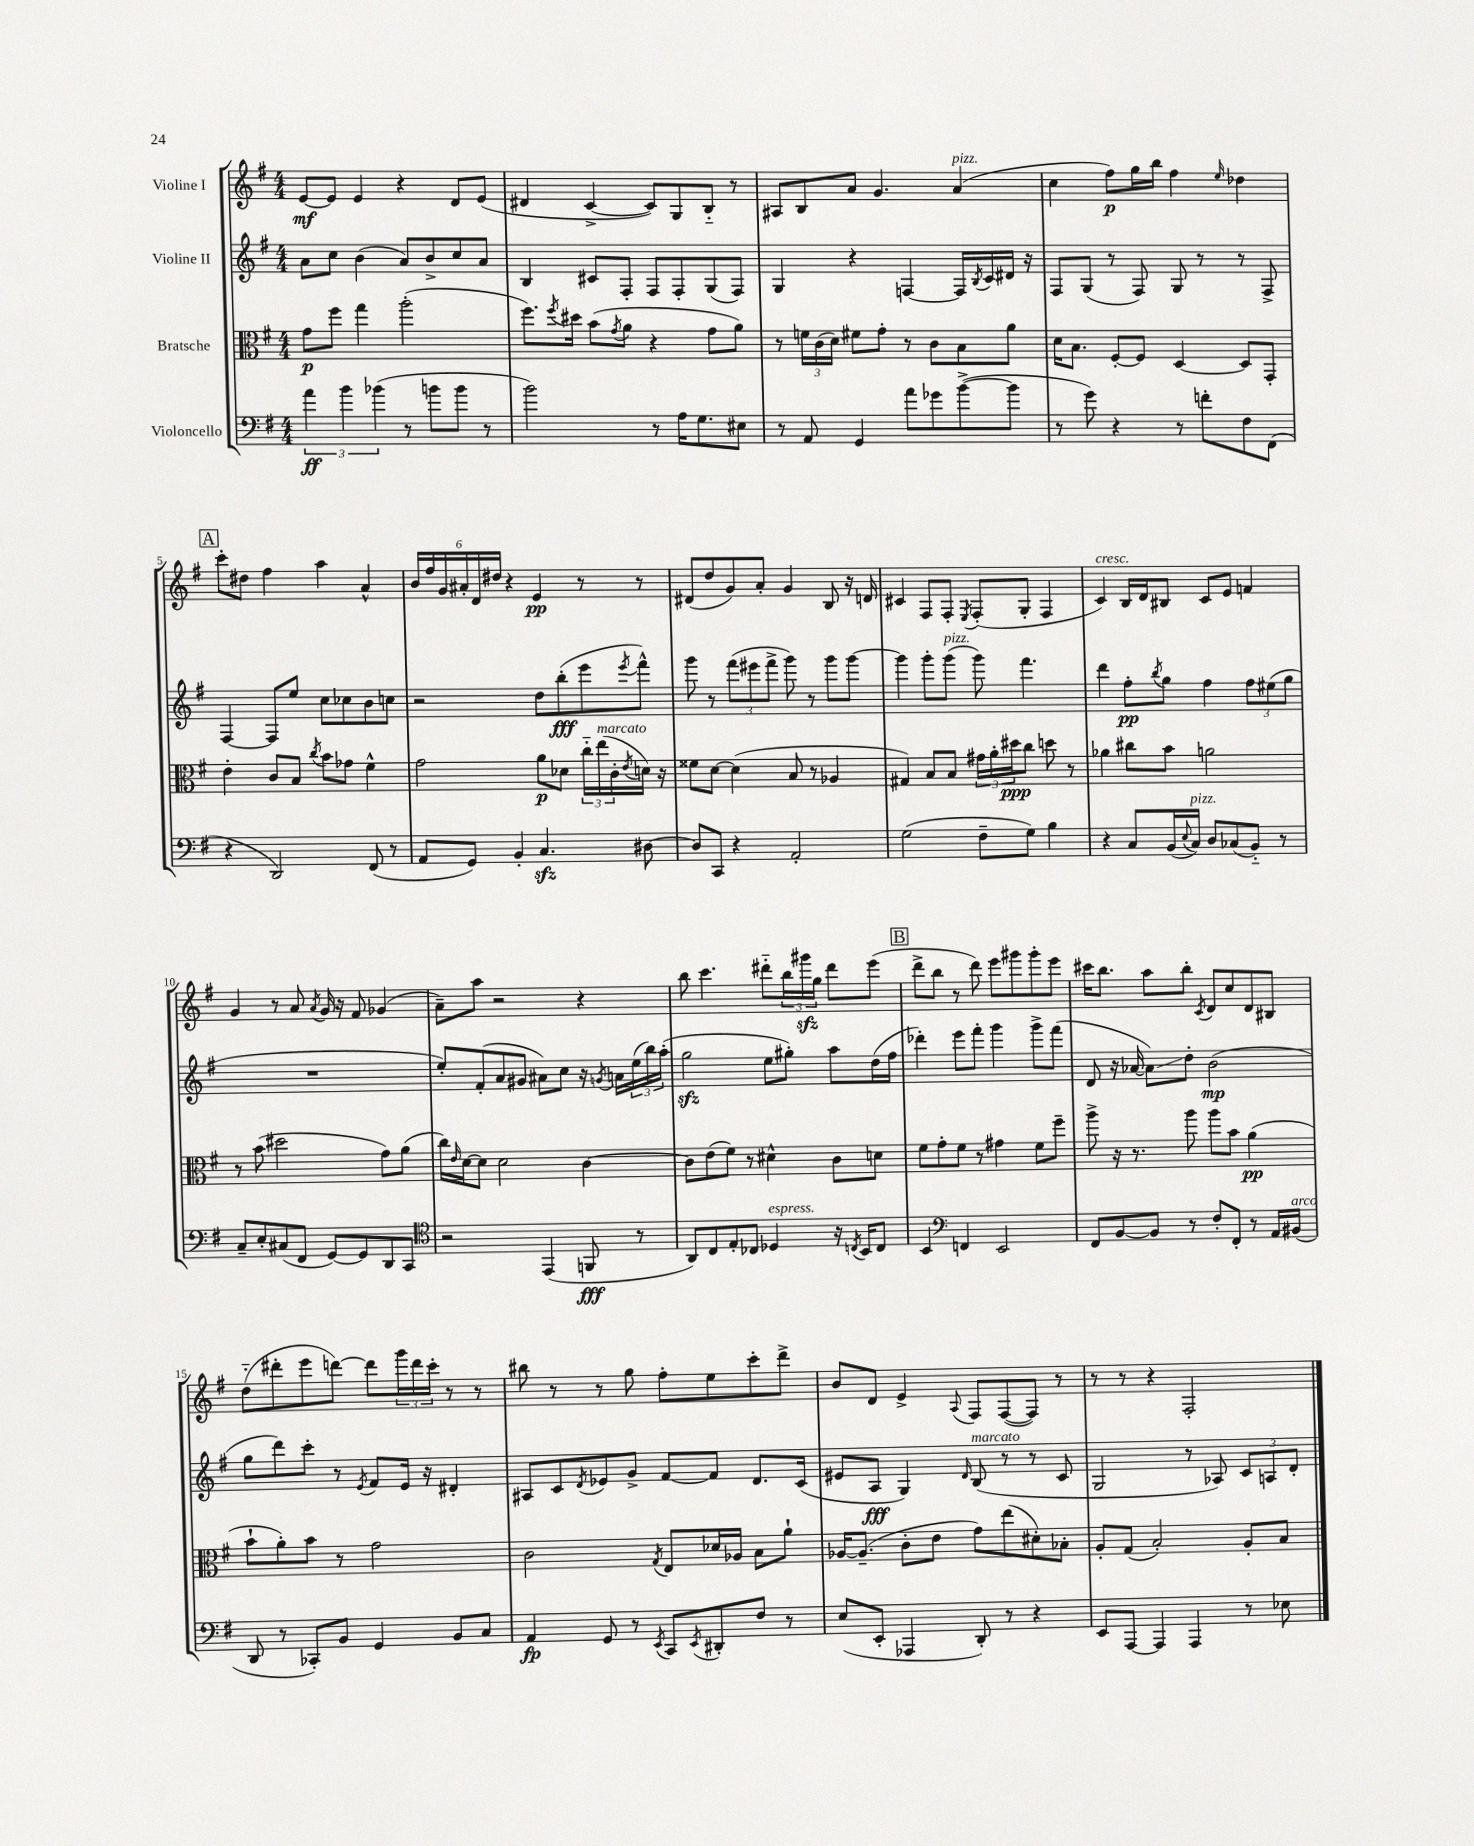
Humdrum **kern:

**kern	**kern	**kern	**kern
*staff4	*staff3	*staff2	*staff1
*clefF4	*clefC3	*clefG2	*clefG2
*k[f#]	*k[f#]	*k[f#]	*k[f#]
*M4/4	*M4/4	*M4/4	*M4/4
6a	8g	8a	[8e
.	8ff#	8cc	8e]
6b	.	.	.
.	4gg	(4b	4e
(6b-	.	.	.
8r	(2aa'	8a)	4r
8b	.	8b^	.
8b	.	8cc	8d
8r	.	8a	(8e
=	=	=	=
2b)	8.ff#)	4B	4d#
.	8qff#	.	.
.	16dd#	.	.
.	(8b	8c#	[4c^
.	8qg	.	.
.	8a	8F#'	.
8r	4r	8F#	8c])
16A	.	8F#'	8G
8.G	.	.	.
.	8g	(8G	8B'~
8E#	8a)	8F#)	8r
=	=	=	=
8r	8r	4G	8A#
8AA	24f	.	8B
.	(24c	.	.
.	24d)	.	.
4GG	8f#	4r	8a
.	8g'	.	4.g
8a	8r	[4F	.
8g-	8c	.	.
([8b^	8B	16F]	(4a
.	.	8qB	.
.	.	16c	.
8b]	8a	16d#	.
.	.	16r	.
=	=	=	=
8r	16d	8F#	4cc
.	8.B	.	.
8g)	.	(8G	.
4r	[8F#'	8r	8ff#)
.	8F#]	8F#)	16gg
.	.	.	16bb
8r	[4D	8G	4ff#
8f'	.	8r	.
.	.	.	16qqee
8F#	8D]	8r	4dd-
(8FF#	8GG'	8F#^	.
=	=	=	=
4r	4e'	[4F#	8ccc'
.	.	.	8dd#
2DD)	8c	8F#]	4ff#
.	8B	8ee	.
.	8qcc	.	.
.	8b	8cc	4aa
.	8g-	8cc-	.
(8FF#	4f#^^	8b	4a^^
8r	.	8cc	.
=	=	=	=
8AA	2g	2r	24b
.	.	.	24ff#
.	.	.	24g
8GG)	.	.	24a#'
.	.	.	24d
.	.	.	24dd#
4BB'	.	.	4r
4.C	8a	8dd	4e
.	8d-	(8bb'	.
.	24cc'~	8eee	8r
.	(24ee	.	.
.	24c'	.	.
.	8qe	8qeee	.
[8D#	16d)	8fff#^^)	8r
.	16r	.	.
=	=	=	=
8D#]	8f##	8ggg	(8d#
8CC	[8d	8r	8dd
4r	(4d]	(12fff#	8g)
.	.	12eee#	.
.	.	.	8a'
.	.	12fff#^	.
2AA'	8B	8ggg)	4g
.	8r	8r	.
.	4A-	8ggg	8B
.	.	[8ggg	16r
.	.	.	16d
=	=	=	=
(2G	4G#)	4ggg]	4c#
.	8B	8ggg'	8F#
.	8B	(8ggg	8F#'
.	.	.	8qE
8F#~	24g#	8ggg)	(8F#'
.	24a'	.	.
.	24dd#	.	.
8G)	8cc	4.fff#	8G'
4B	8dd	.	4F#
.	8r	.	.
=	=	=	=
4r	4a-	4ddd	4c)
8C	8cc#	8ff#'	16B
.	.	.	16d
.	.	8qbb	.
(16BB	8b	8gg	8B#
8qqE	.	.	.
16C)	.	.	.
8D	2a	4ff#	8c
(8C-	.	.	8e
8BB'~)	.	12ff#	4f
.	.	(12ee#	.
8r	.	.	.
.	.	12gg	.
=	=	=	=
8C~	8r	1r	4g
8E'	(8b	.	.
(8C#	2dd#	.	8r
8FF#	.	.	8a
.	.	.	8qa
[8GG)	.	.	16g
.	.	.	16r
8GG]	.	.	8f#
8DD	8g)	.	(4g-
8CC	(8a	.	.
=	=	=	=
*clefC4	*	*	*
2r	16cc)	8ee')	8a~)
.	16qqe	.	.
.	[16d	.	.
.	8d]	(8f#'	8aa
.	2d	8a	2r
.	.	8g#	.
(4EE	.	8a#)	.
.	.	8cc	.
8FF	[4c	16r	4r
.	.	8qg	.
.	.	16a	.
8r	.	(24ee	.
.	.	24bb)	.
.	.	(24aa'	.
=	=	=	=
8AA)	8c]	2gg	8bb
8C	(8e	.	4.ccc
8E'	8f#)	.	.
8C-	8r	.	.
4D-	4d#^^	8ee	8ddd#'~
.	.	8gg#')	24bb
.	.	.	24ggg#
.	.	.	24gg
16r	8c	8aa	8ddd#
8qC	.	.	.
16BB	.	.	.
8C	8d	(16dd	(8eee
.	.	16ff#	.
=	=	=	=
4BB	8f#	4ddd-')	8ddd^
.	8g'	.	8bb
*clefF4	*	*	*
4FF	8f#	8eee	8r
.	8r	8fff#'	8ddd)
2EE	4g#	4ggg	8eee
.	.	.	8ggg#
.	8f#	8ggg^	8ggg#'
.	8ff#~	(8fff#	8eee
=	=	=	=
8FF#	8aa^	8d	16ccc#
.	.	.	8.bb
[8BB	16r	16r	.
.	8.r	[16a-	.
8BB]	.	8a-])	8aa
8r	8aa	8dd'	8bb'
.	.	.	8qc
8F#'	8aa	(2b	8d
8FF#'	8b	.	8cc
8r	(4a	.	8d
16AA	.	.	8B#
(16BB#	.	.	.
=	=	=	=
8DD	8b`	8gg	(8dd'~
8r	8a')	8ddd)	8ddd#'
8CC-')	8b	8ccc'	8eee
8BB	8r	8r	[8ddd)
.	.	8qe	.
4GG	2g	8f#	8ddd]
.	.	16e	24ggg
.	.	.	24ddd
.	.	16r	.
.	.	.	24ccc'
8BB	.	4d#'	8r
8C	.	.	8r
=	=	=	=
4AA	2c	8A#	8bb#
.	.	8c	8r
.	.	8qd	.
8GG	.	8e-	8r
8r	.	8g^	8gg
8qEE	8qG	.	.
8CC	8E	[8f#	8ff#'
8qEE	.	.	.
8DD#'	16d-	8f#]	8ee
.	16A-	.	.
8F#	8B	8.d	8ccc'
8r	8a`	.	8ddd^
.	.	(16c	.
=	=	=	=
(8E	[16A-	8e#	8b
.	(8.A-~]	.	.
8EE'	.	8A	8d
4AAA-	8c'	4G)	4e^
.	8e	.	.
.	.	16qqd	8qqA
8DD')	8g)	(8B	8F#
8r	(8ee	8r	([8F#
4r	8d#')	8r	8F#])
.	8B-'	8c	8r
=	=	=	=
8EE	8A'	2G	8r
[8AAA	(8G	.	8r
4AAA]	2B')	.	4r
4AAA	.	8r	2F#'
.	.	8A-)	.
8r	8A'	12c	.
.	.	12A	.
8E-	8B	.	.
.	.	12d'	.
==	==	==	==
*-	*-	*-	*-
